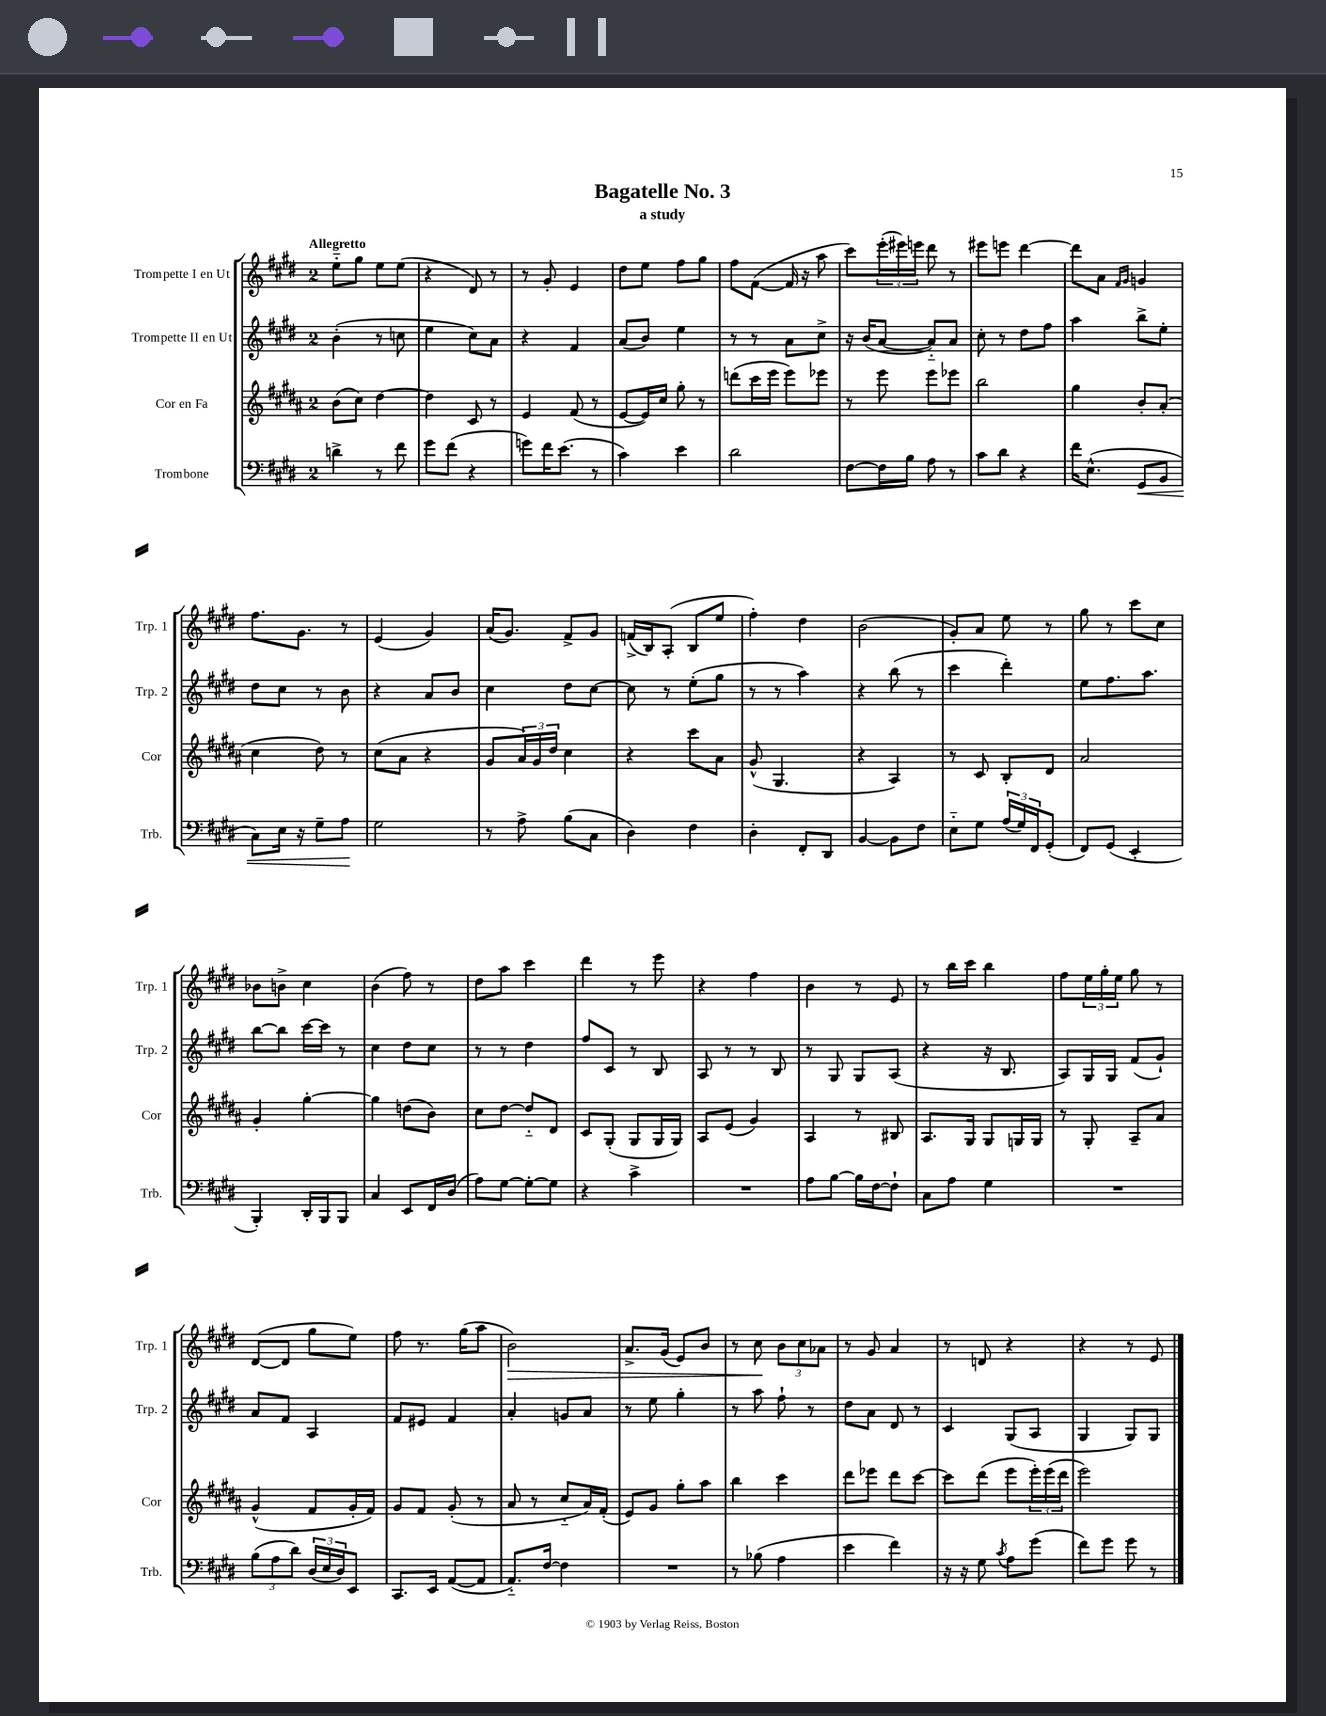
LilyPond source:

\header { title = "Bagatelle No. 3" subtitle = "a study" }
<<
\new StaffGroup <<
\new Staff = "s0" \with { instrumentName = "Trompette I en Ut" shortInstrumentName = "Trp. 1" } {
    \clef treble \key e \major \once \override Staff.TimeSignature.style = #'single-digit \time 2/4 \tempo "Allegretto"
    e''8-_ gis''8 e''8 e''8( |
    r4 dis'8) r8 |
    r8 gis'8-. e'4 |
    dis''8 e''8 fis''8 gis''8 |
    fis''8 fis'8~( fis'16 r16 a''8 |
    cis'''8) \tuplet 3/2 { e'''16-.( eis'''16) e'''16 } dis'''8 r8 |
    eis'''8 e'''8 dis'''4~ |
    dis'''8 a'8 \grace { fis'16 gis'16 } g'4 |
    fis''8. gis'8. r8 |
    e'4( gis'4) |
    a'16( gis'8.) fis'8-> gis'8 |
    f'16->( b16) a8-.( b8 e''8 |
    fis''4-.) dis''4 |
    b'2( |
    gis'8-.) a'8 e''8 r8 |
    gis''8 r8 cis'''8 cis''8 |
    bes'8 b'8-> cis''4 |
    b'4( fis''8) r8 |
    dis''8 a''8 cis'''4 |
    dis'''4 r8 e'''8 |
    r4 fis''4 |
    b'4 r8 e'8 |
    r8 b''16 cis'''16 b''4 |
    fis''8 \tuplet 3/2 { e''16 gis''16-. e''16 } gis''8 r8 |
    dis'8~( dis'8 gis''8 e''8) |
    fis''8 r8. gis''16( a''8 |
    b'2\>) |
    a'8.-> gis'16( e'8) b'8 |
    r8 cis''8\! \tuplet 3/2 { b'8 cis''8 aes'8 } |
    r8 gis'8 a'4 |
    r8 d'8 r4 |
    r4 r8 e'8 \bar "|." |
}
\new Staff = "s1" \with { instrumentName = "Trompette II en Ut" shortInstrumentName = "Trp. 2" } {
    \clef treble \key e \major \once \override Staff.TimeSignature.style = #'single-digit \time 2/4
    b'4-.( r8 c''8 |
    e''4 cis''8) a'8 |
    r4 fis'4 |
    a'8( b'8) e''4 |
    r8 r8 a'8 cis''8-> |
    r16 b'16( a'8~ a'8-_) a'8 |
    cis''8-. r8 dis''8 fis''8 |
    a''4 b''8-> e''8-. |
    dis''8 cis''8 r8 b'8 |
    r4 a'8 b'8 |
    cis''4 dis''8 cis''8~ |
    cis''8 r8 e''8-.( gis''8 |
    r8 r8 a''4) |
    r4 b''8( r8 |
    cis'''4 dis'''4-.) |
    e''8 fis''8. a''8. |
    b''8~ b''8 cis'''16~ cis'''16 r8 |
    cis''4 dis''8 cis''8 |
    r8 r8 dis''4 |
    fis''8 cis'8 r8 b8 |
    a8 r8 r8 b8 |
    r8 gis8 gis8 a8( |
    r4 r16 b8. |
    a8) gis16 gis16 fis'8( gis'8-!) |
    a'8 fis'8 a4 |
    fis'8 eis'8 fis'4 |
    a'4-. g'8 a'8 |
    r8 e''8 gis''4-. |
    r8 a''8 fis''8-! r8 |
    dis''8 a'8 dis'8 r8 |
    cis'4 gis8( a8 |
    gis4 gis8) gis8 \bar "|." |
}
\new Staff = "s2" \with { instrumentName = "Cor en Fa" shortInstrumentName = "Cor" } {
    \clef treble \key b \major \once \override Staff.TimeSignature.style = #'single-digit \time 2/4
    b'8( cis''8) dis''4~ |
    dis''4 cis'8 r8 |
    e'4 fis'8( r8 |
    e'8~ e'16) cis''16 gis''8-. r8 |
    d'''8( cis'''16 e'''16 e'''8) ees'''8 |
    r8 e'''8 e'''8 ees'''8 |
    b''2 |
    gis''4 b'8-. ais'8-.( |
    cis''4 dis''8) r8 |
    cis''8( ais'8 r4 |
    gis'8 \tuplet 3/2 { ais'16) gis'16 dis''16 } cis''4 |
    r4 cis'''8 ais'8 |
    gis'8-^( gis4. |
    r4 ais4) |
    r8 cis'8 b8-. dis'8 |
    ais'2 |
    gis'4-. gis''4~-. |
    gis''4 d''8( b'8) |
    cis''8 dis''8~ dis''8-_ dis'8 |
    cis'8 gis8-.( gis8 gis16 gis16) |
    ais8 e'8( gis'4) |
    ais4 r8 bis8 |
    ais8. gis16 gis8 g16 g16 |
    r8 gis8-. ais8-- ais'8 |
    gis'4-^( fis'8 gis'16-. fis'16) |
    gis'8 fis'8 gis'8-.( r8 |
    ais'8 r8 cis''8-_ ais'16) fis'16-.( |
    e'8) gis'8 gis''8-. ais''8 |
    b''4 cis'''4 |
    dis'''8 ees'''8 dis'''8 cis'''8~ |
    cis'''8 dis'''8( e'''8 \tuplet 3/2 { e'''16-.) e'''16( dis'''16 } |
    e'''2) \bar "|." |
}
\new Staff = "s3" \with { instrumentName = "Trombone" shortInstrumentName = "Trb." } {
    \clef bass \key e \major \once \override Staff.TimeSignature.style = #'single-digit \time 2/4
    d'4-> r8 fis'8 |
    gis'8 fis'8( r4 |
    g'8) fis'16 e'8.( r8 |
    cis'4) e'4 |
    dis'2 |
    fis8~ fis16 b16 a8 r8 |
    cis'8 dis'8 r4 |
    fis'16 e8.-^( gis,8\< b,8 |
    cis8) e16 r16 gis8-- a8\! |
    gis2 |
    r8 a8-> b8( cis8 |
    dis4) fis4 |
    dis4-. fis,8-. dis,8 |
    b,4~ b,8 fis8 |
    e8-_ gis8 \tuplet 3/2 { a16( gis16) fis,16 } gis,8-.( |
    fis,8) gis,8( e,4-. |
    b,,4-.) dis,16-. b,,16 b,,8 |
    cis4 e,8 fis,16 dis16( |
    a8) gis8~ gis8~-. gis8 |
    r4 cis'4-> |
    R2 |
    a8 b8~ b16 fis16~ fis8-! |
    cis8 a8 gis4 |
    R2 |
    \tuplet 3/2 { b8( a8 dis'8) } \tuplet 3/2 { dis16( e16 dis16) } e,8 |
    cis,8. e,16 a,8~( a,8 |
    a,8.-_) fis16~ fis4 |
    R2 |
    r8 bes8( a4 |
    e'4 fis'4) |
    r16 r16 gis8 \acciaccatura { cis'8 } a8 gis'8( |
    fis'8) gis'8 gis'8 r8 \bar "|." |
}
>>
>>
\layout { \context { \Score \remove "Bar_number_engraver" } }
